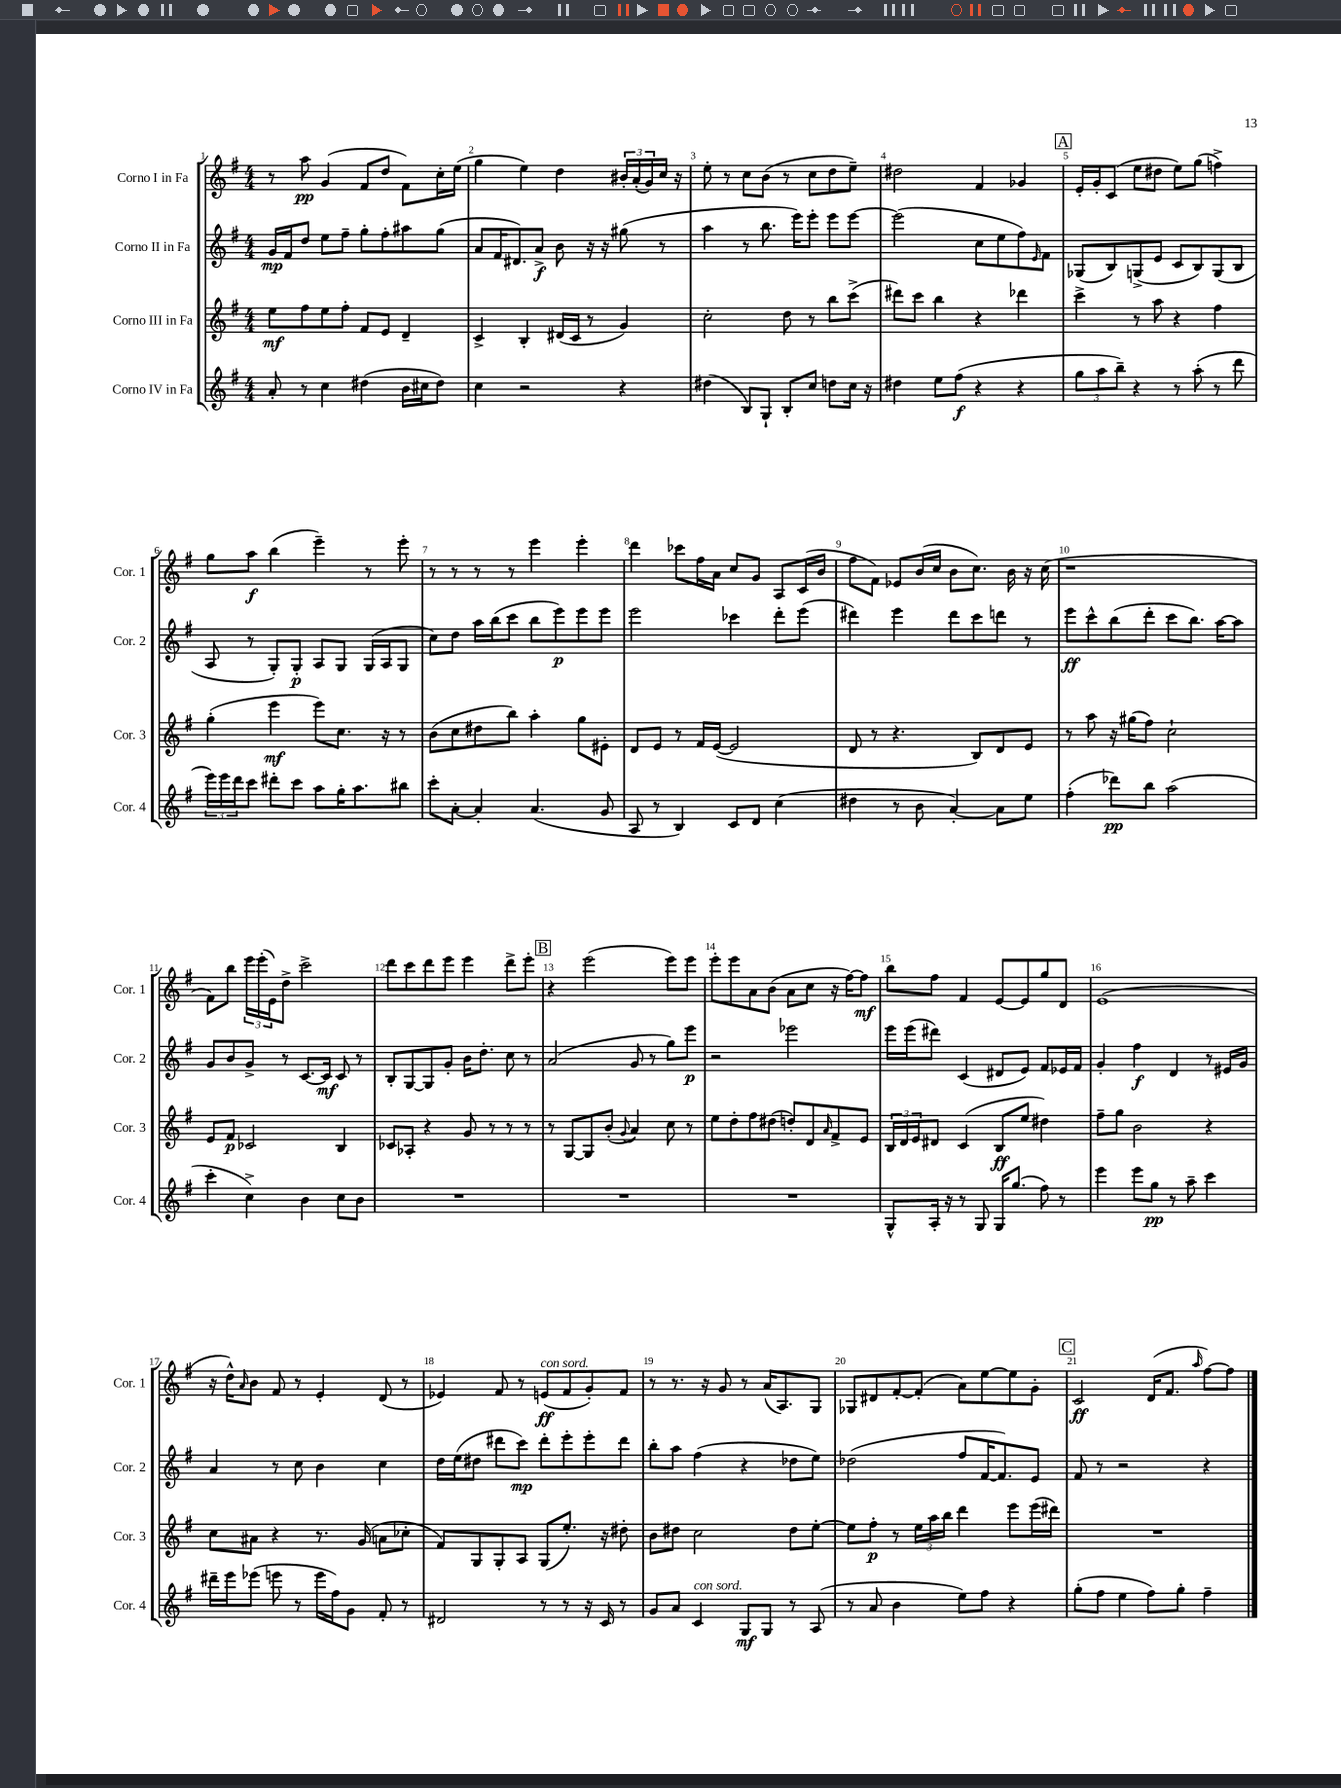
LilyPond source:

<<
\new StaffGroup <<
\new Staff = "s0" \with { instrumentName = "Corno I in Fa" shortInstrumentName = "Cor. 1" } {
    \clef treble \key g \major \numericTimeSignature \time 4/4
    r8 a''8\pp g'4( fis'8 d''8 fis'8) c''16-. e''16( |
    g''4 e''4) d''4 \tuplet 3/2 { bis'16-. a'16-.( g'16) } c''16 r16 |
    e''8-. r8 c''8 b'8( r8 c''8 d''8 e''8--) |
    dis''2 fis'4 ges'4 |
    \mark \markup { \box "A" } e'16-. g'16-. c'8( e''8 dis''8 e''8) g''8( f''4->) |
    g''8 a''8\f b''4( e'''4--) r8 e'''8-. |
    r8 r8 r8 r8 e'''4 e'''4-. |
    d'''4 ces'''8 fis''16 a'16 c''8 g'8 a8 c'16( b'16 |
    fis''8 fis'8) ees'8 b'16( c''16 b'8 c''8.) b'16 r16 c''16( |
    r1 |
    fis'8) b''8 \tuplet 3/2 { e'''16 e'''16-.( e'16) } d''8-> c'''2-> |
    d'''8 c'''8 d'''8 e'''8 e'''4 d'''8-> e'''8-. |
    \mark \markup { \box "B" } r4 e'''2( e'''8) e'''8 |
    e'''8-. e'''8 a'8 b'8( a'8 c''8 r16 fis''16~) fis''8\mf |
    b''8 fis''8 fis'4 e'8~ e'8 g''8 d'8 |
    e'1( |
    r16 d''16-^) \grace { a'16 } b'8 fis'8 r8 e'4-. d'8( r8 |
    ees'4) fis'8 r8 e'8\ff^\markup { \italic "con sord." }( fis'8 g'8-.) fis'8 |
    r8 r8. r16 g'8 r8 a'16( a8.) g8 |
    ges8 dis'8 fis'8~-. fis'8-.( a'8) e''8~ e''8 g'8-. |
    \mark \markup { \box "C" } c'2\ff d'16( fis'8. \grace { a''16 } fis''8~) fis''8 \bar "|." |
}
\new Staff = "s1" \with { instrumentName = "Corno II in Fa" shortInstrumentName = "Cor. 2" } {
    \clef treble \key g \major \numericTimeSignature \time 4/4
    g'16\mp fis'16 d''8 e''8 fis''8-- g''8-. fis''8-. ais''8 g''8( |
    a'8 fis'16 dis'8.) a'8->\f b'8 r16 r16 gis''8( r8 |
    a''4 r8 b''8. e'''16) e'''8-. e'''8 e'''8~ |
    e'''2( c''8 e''8 fis''8) \grace { e'16 } fis'8 |
    \mark \markup { \box "A" } ges8( b8) g8->( e'8 c'8 b8) g8( b8 |
    a8 r8 g8-.) g8-.\p a8 g8 g16( a16 g8 |
    c''8) d''8 a''16 b''16( c'''8 b''8 e'''8\p) e'''8 e'''8 |
    e'''2 ces'''4 d'''8-. e'''8( |
    dis'''4) e'''4 dis'''8 c'''8 d'''8 r8 |
    e'''8\ff c'''8-^ b''8( d'''8-. c'''8 b''8.) a''16~ a''8 |
    g'8 b'8 g'8-> r8 c'8.~ c'16\mf c'8 r8 |
    b8-. g8~ g8 g'8-. b'16 d''8.-. c''8 r8 |
    \mark \markup { \box "B" } a'2( g'8 r8 g''8) e'''8\p |
    r2 ees'''2 |
    e'''16 e'''16( dis'''8) c'4( dis'8 e'8) fis'8 ees'16 fis'16 |
    g'4-. fis''4\f d'4 r8 eis'16 g'16 |
    a'4 r8 c''8 b'4 c''4 |
    d''16 e''16( dis''8 dis'''8 c'''8\mp) dis'''8-. e'''8-. e'''8-. dis'''8 |
    b''8-. a''8 fis''4( r4 des''8 e''8) |
    des''2( fis''8 fis'16~ fis'8.) e'8 |
    \mark \markup { \box "C" } fis'8 r8 r2 r4 \bar "|." |
}
\new Staff = "s2" \with { instrumentName = "Corno III in Fa" shortInstrumentName = "Cor. 3" } {
    \clef treble \key g \major \numericTimeSignature \time 4/4
    e''8\mf fis''8 e''8 fis''8-. fis'8 e'8 d'4-- |
    c'4-> b4-. dis'16( c'16 r8 g'4) |
    c''2-. d''8 r8 b''8 c'''8->( |
    dis'''8) c'''8 b''4 r4 des'''4 |
    \mark \markup { \box "A" } c'''4-> r8 a''8 r4 fis''4 |
    g''4-.( e'''4\mf e'''8) c''8. r16 r8 |
    b'8( c''8 dis''8 b''8) a''4-. g''8 eis'8-. |
    d'8 e'8 r8 fis'16 e'16~( e'2 |
    d'8 r8 r4. b8) d'8 e'8 |
    r8 a''8 r16 gis''16( fis''8) c''2-! |
    e'8 fis'8\p ces'2 b4 |
    ces'8 aes8-. r4 g'8 r8 r8 r8 |
    \mark \markup { \box "B" } r8 g8~ g8 b'8-.( \appoggiatura { g'8 } a'4) c''8 r8 |
    e''8 d''8-. fis''8 dis''8( d''8-.) d'8 \grace { a'16 } fis'8-> e'8 |
    \tuplet 3/2 { b16 d'16 e'16 } dis'8 c'4( b8\ff e''8 dis''4) |
    fis''8-- g''8 b'2 r4 |
    c''8 ais'8 r4 r8. g'16( a'8 ces''8-. |
    fis'8) g8 g8-. a8 g8( e''8.-.) r16 dis''8-. |
    b'8 dis''8 c''2 dis''8 e''8~-. |
    e''8 fis''8-.\p r8 \tuplet 3/2 { e''16 a''16 b''16 } d'''4 e'''8 e'''16( dis'''16) |
    \mark \markup { \box "C" } R1 \bar "|." |
}
\new Staff = "s3" \with { instrumentName = "Corno IV in Fa" shortInstrumentName = "Cor. 4" } {
    \clef treble \key g \major \numericTimeSignature \time 4/4
    a'8-. r8 c''4 dis''4( b'16 cis''16 dis''8) |
    c''4 r2 r4 |
    dis''4( b8) g8-! b8-. c''8 d''8 c''16 r16 |
    dis''4 e''8 fis''8\f( r4 r4 |
    \mark \markup { \box "A" } \tuplet 3/2 { g''8 a''8 b''8--) } r4 r8 a''8-.( r8 d'''8 |
    \tuplet 3/2 { e'''16) e'''16 d'''16 } c'''8 dis'''8-. c'''8 a''8 g''16-. a''8. bis''8 |
    c'''8-. a'8~-. a'4-. a'4.( g'8 |
    a8 r8 b4) c'8 d'8 c''4( |
    dis''4 r8 b'8 a'4~-.) a'8 e''8 |
    fis''4-.( des'''8\pp) b''8 a''2( |
    c'''4-. c''4->) b'4 c''8 b'8 |
    R1 |
    \mark \markup { \box "B" } R1 |
    R1 |
    g8-^ a16-. r16 r8 g8 g16 g''8.( fis''8) r8 |
    e'''4 e'''8 g''8\pp r8 a''8-- c'''4 |
    dis'''16-- e'''16 ees'''8( e'''8 r8 e'''16 fis''16) g'8 fis'8-. r8 |
    dis'2 r8 r8 r16 c'16 r8 |
    g'8 a'8 c'4^\markup { \italic "con sord." } g8\mf g8 r8 a8( |
    r8 a'8 b'4 e''8) fis''8 r4 |
    \mark \markup { \box "C" } g''8-.( fis''8 e''4 fis''8) g''8-. fis''4-- \bar "|." |
}
>>
>>
\layout { \context { \Score \override BarNumber.break-visibility = ##(#f #t #t) barNumberVisibility = #all-bar-numbers-visible } }
